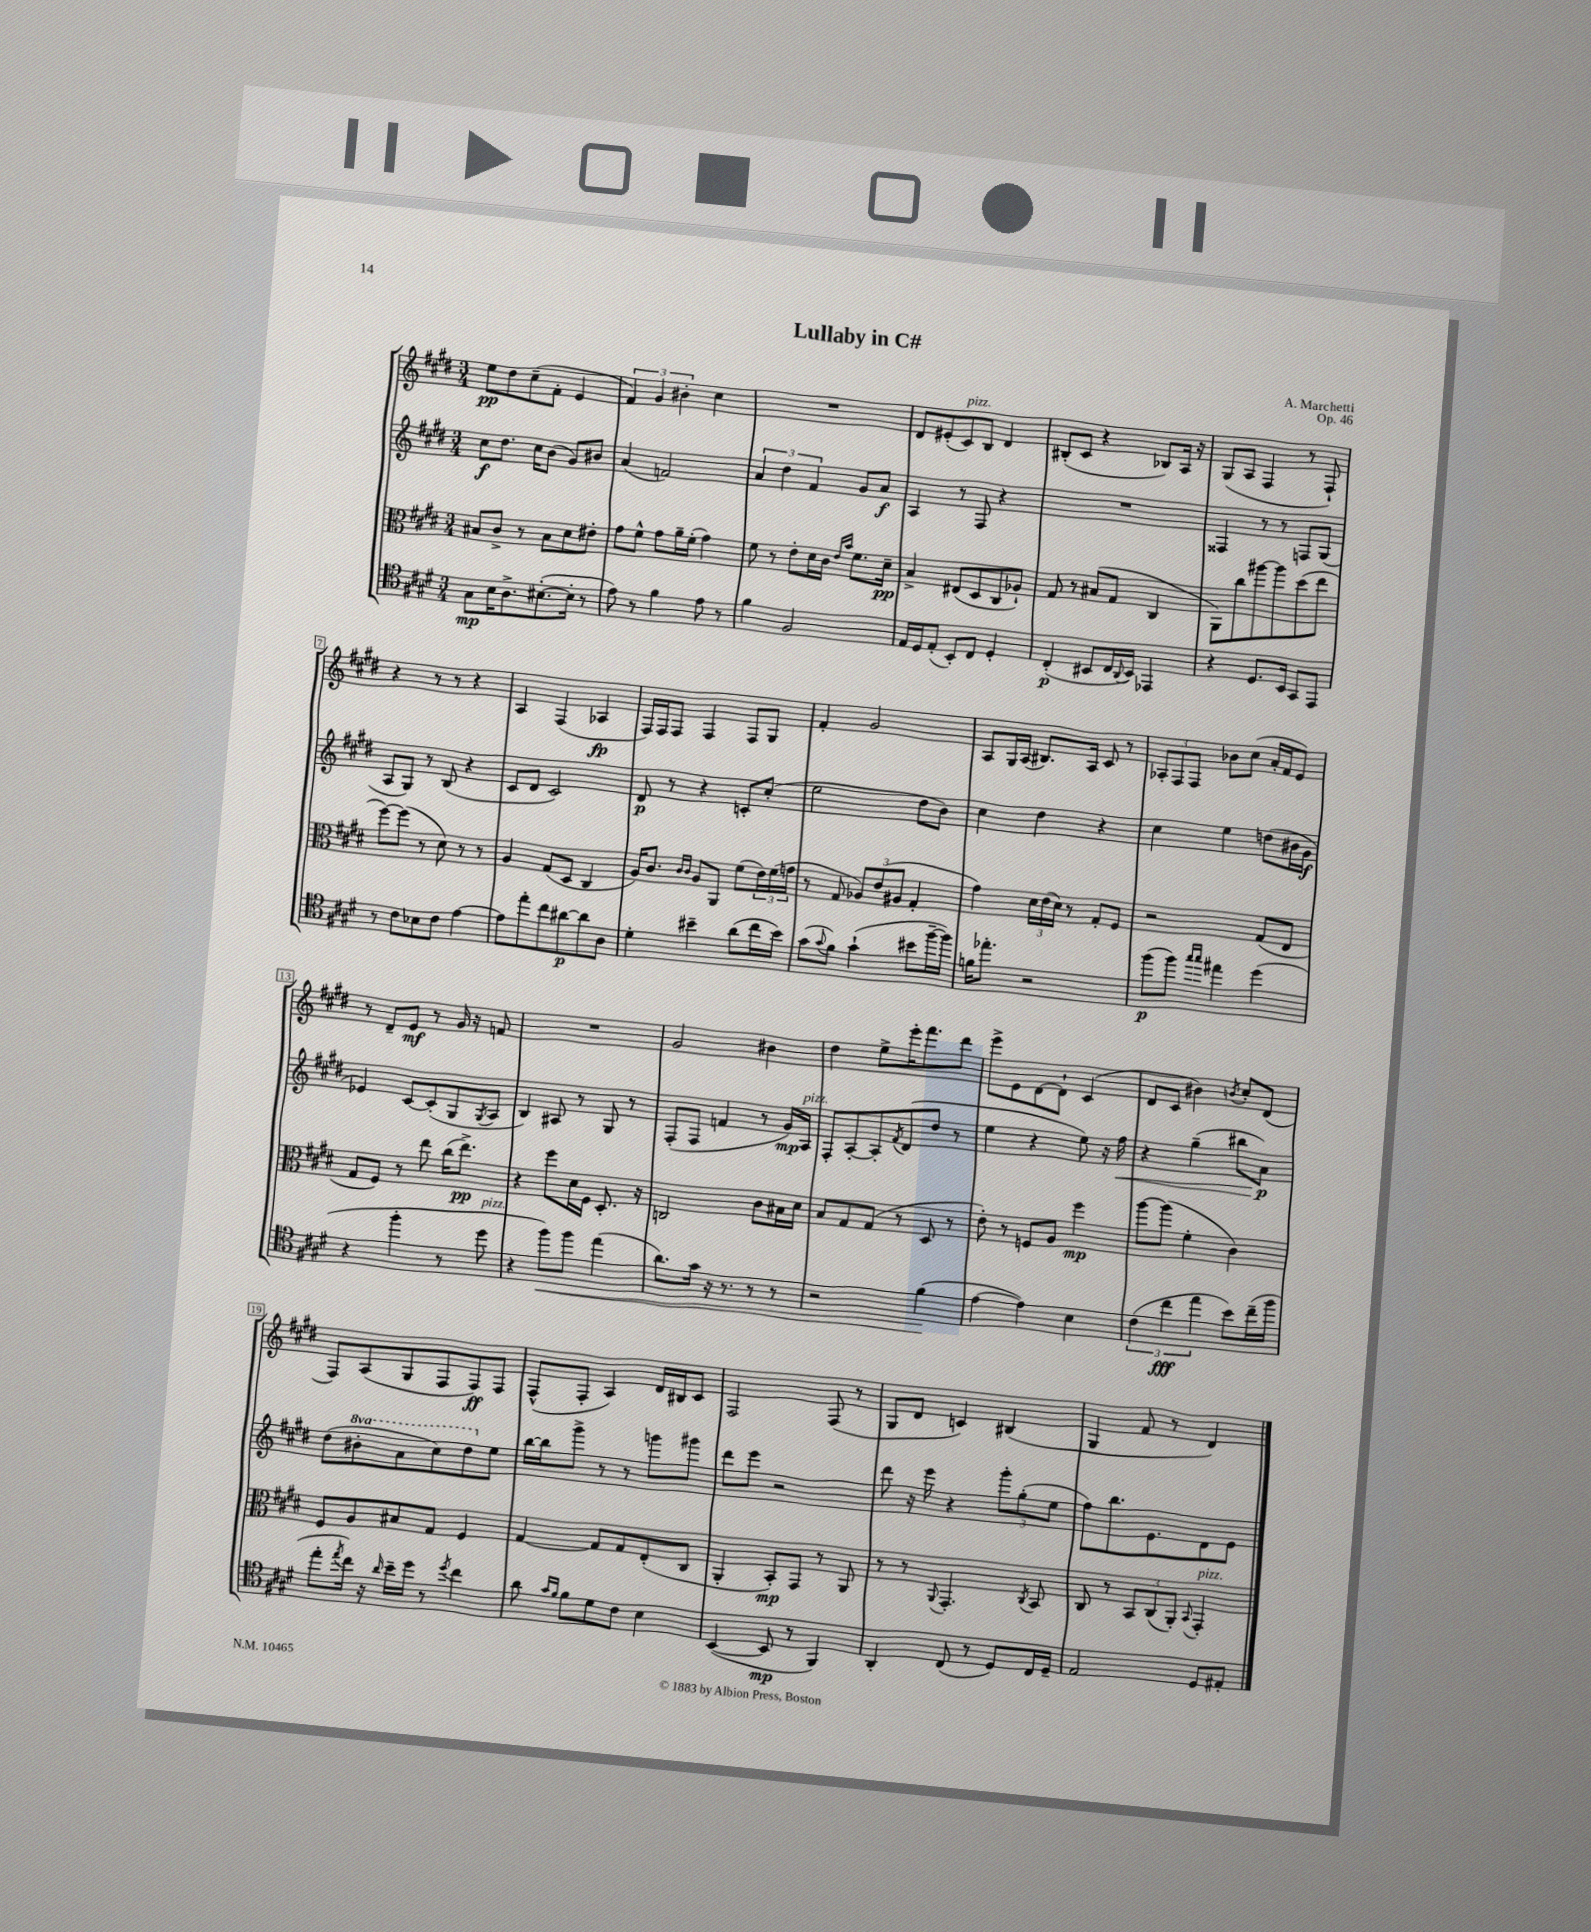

**kern	**dynam	**kern	**dynam	**kern	**dynam	**kern	**dynam
*part4	*part4	*part3	*part3	*part2	*part2	*part1	*part1
*staff4	*staff4	*staff3	*staff3	*staff2	*staff2	*staff1	*staff1
*clefC4	*	*clefC3	*	*clefG2	*	*clefG2	*
*k[f#c#g#d#]	*	*k[f#c#g#d#]	*	*k[f#c#g#d#]	*	*k[f#c#g#d#]	*
*M3/4	*	*M3/4	*	*M3/4	*	*M3/4	*
=1	=1	=1	=1	=1	=1	=1	=1
8G#\L	mp	8B#X/L	.	8cc#\L	f	8ee\L	pp
16B\K	.	8c#^/J	.	8.dd#\J	.	8dd#\	.
8.A^\	.	.	.	.	.	.	.
.	.	8r	.	.	.	(8cc#~\	.
.	.	.	.	16cc#\KL	.	.	.
([8.B#X'\	.	8B#\L	.	(8b\J	.	8f#'\J	.
.	.	8d#\	.	8g#/L)	.	4e/	.
16B#'\Jk]	.	.	.	.	.	.	.
8r	.	8e#X'\J	.	8b#X/J	.	.	.
=2	=2	=2	=2	=2	=2	=2	=2
8e\)	.	8g#\L	.	(4a/	.	6f#/)	.
8r	.	8f#^^\J	.	.	.	.	.
.	.	.	.	.	.	6g#/	.
4f#\	.	8g#\L	.	2fn/)	.	.	.
.	.	.	.	.	.	6b#X'\	.
.	.	16a~\L	.	.	.	.	.
.	.	(16f#'\JJ	.	.	.	.	.
8e\	.	4g#\)	.	.	.	4cc#\	.
8r	.	.	.	.	.	.	.
=3	=3	=3	=3	=3	=3	=3	=3
4f#\	.	8f#\	.	6a/	.	2.r	.
.	.	8r	.	.	.	.	.
.	.	.	.	6dd#\	.	.	.
2F#/	.	8e'\L	.	.	.	.	.
.	.	.	.	6f#/	.	.	.
.	.	16d#\L	.	.	.	.	.
.	.	16c#\JJ	.	.	.	.	.
.	.	16qqe/LL	.	.	.	.	.
.	.	16qqb/JJ	.	.	.	.	.
.	.	8.f#\L	.	8g#/L	.	.	.
.	.	.	.	8a/J	f	.	.
.	.	16d#~\Jk	pp	.	.	.	.
=4	=4	=4	=4	=4	=4	=4	=4
16E/LL	.	4B^/	.	4A/	.	8d#/L	.
16D#/J	.	.	.	.	.	.	.
(8E'/J	.	.	.	.	.	(8e#X'/	.
!	!	!	!	!	!	!LO:TX:a:i:t=pizz.	!
8BB'/L)	.	(8E#X/L	.	8r	.	8c#/)	.
8C#/J	.	8D#/	.	8F#/	.	8B/J	.
4D#'/	.	8C#/	.	4r	.	4d#/	.
.	.	8A-X`/J)	.	.	.	.	.
=5	=5	=5	=5	=5	=5	=5	=5
(4C#'/	p	8G#/	.	2.r	.	(8B#X'/L	.
.	.	8r	.	.	.	8c#/J	.
8BB#X/L	.	(8B#X/L	.	.	.	4r	.
16C#/L	.	8G#/J	.	.	.	.	.
8qqAA/	.	.	.	.	.	.	.
16BB#/JJ)	.	.	.	.	.	.	.
4EE-X/	.	4C#/	.	.	.	8B-X/L)	.
.	.	.	.	.	.	16A/Jk	.
.	.	.	.	.	.	16r	.
=6	=6	=6	=6	=6	=6	=6	=6
4r	.	8AA\L)	.	4F##X/	.	(8G#/L	.
.	.	8cc#\	.	.	.	8A/J	.
8.D#/L	.	[8aa#X\	.	8r	.	4F#/	.
.	.	8aa#\]	.	8r	.	.	.
16BB/Jk	.	.	.	.	.	.	.
8GG#/L	.	(8dd#\	.	8Fn/L	.	8r	.
8EE/J	.	8ee\J	.	(8G#/J	.	8F#`/)	.
!!LO:LB:g=z
=7	=7	=7	=7	=7	=7	=7	=7
8r	.	[8ff#\L)	.	8A/L	.	4r	.
8c#\L	.	(8ff#\J]	.	8G#/J)	.	.	.
8B-X\	.	8r	.	8r	.	8r	.
8c#\J	.	8d#\)	.	(8B/	.	8r	.
[4e\	.	8r	.	4r	.	4r	.
.	.	8r	.	.	.	.	.
=8	=8	=8	=8	=8	=8	=8	=8
8e\L]	.	4A/	.	8c#/L	.	4A/	.
8ee'\	.	.	.	8d#/J	.	.	.
8cc#\	.	(8G#/L	.	2c#/)	.	(4F#/	.
[8a#X\	p	8D#/J	.	.	.	.	.
8a#\]	.	4C#/	.	.	.	4A-X/	fp
8A\J	.	.	.	.	.	.	.
=9	=9	=9	=9	=9	=9	=9	=9
4d#'\	.	16A/KL)	.	8d#/	p	16F#/LL)	.
.	.	8.c#/J	.	.	.	16F#/J	.
.	.	.	.	8r	.	8F#/J	.
.	.	16qqc#/LL	.	.	.	.	.
.	.	16qqc#/JJ	.	.	.	.	.
4b#X~\	.	8A/L	.	4r	.	4F#/	.
.	.	8AA/J	.	.	.	.	.
(8a\L	.	(8f#\L	.	8cn'/L	.	8F#/L	.
16cc#\L	.	24e\L)	.	(8cc#'/J	.	8G#/J	.
.	.	(24f#\	.	.	.	.	.
16b#\JJ)	.	.	.	.	.	.	.
.	.	24gn\JJ	.	.	.	.	.
=10	=10	=10	=10	=10	=10	=10	=10
(8g#\L	.	8r	.	2ee\	.	4f#'/	.
8qqg#/	.	.	.	.	.	.	.
8f#\J)	.	8G#/	.	.	.	.	.
(4g#`\	.	12A-X/L)	.	.	.	2g#/	.
.	.	(12e/	.	.	.	.	.
.	.	12A#X/J	.	.	.	.	.
8b#X\L	.	4G#'/	.	8dd#\L	.	.	.
[16ff#~\L	.	.	.	8b\J)	.	.	.
16ff#\JJ])	.	.	.	.	.	.	.
=11	=11	=11	=11	=11	=11	=11	=11
16fn\KL	.	4g#\)	.	4cc#\	.	8A/L	.
8.ee-X'\J	.	.	.	.	.	.	.
.	.	.	.	.	.	16G#/L	.
.	.	.	.	.	.	(16A/JJ	.
2r	.	24d#\LL	.	4dd#\	.	8.B#X/L)	.
.	.	(24e\	.	.	.	.	.
.	.	24d#\JJ)	.	.	.	.	.
.	.	8r	.	.	.	.	.
.	.	.	.	.	.	16A/Jk	.
.	.	8G#'/L	.	4r	.	8c#/	.
.	.	8F#/J	.	.	.	8r	.
=12	=12	=12	=12	=12	=12	=12	=12
(8ff#\L	p	2r	.	4cc#\	.	12A-X'/L	.
.	.	.	.	.	.	12F#/	.
8ff#\J)	.	.	.	.	.	.	.
.	.	.	.	.	.	12F#/J	.
16qqgg#/LL	.	.	.	.	.	.	.
16qqgg#/JJ	.	.	.	.	.	.	.
4ee#X\	.	.	.	4ee\	.	8b-X\L	.
.	.	.	.	.	.	(8cc#\J	.
(4dd#\	.	(8G#/L	.	(8ddn\L	.	16a'/LL	.
.	.	.	.	.	.	16f#/J	.
.	.	8E/J	.	16b#X\L	.	8e/J)	.
.	.	.	.	16g#\JJ	f	.	.
!!LO:LB:g=z
=13	=13	=13	=13	=13	=13	=13	=13
4r	.	8G#/L	.	4e-X/)	.	8r	.
.	.	8F#/J)	.	.	.	8d#~/L	.
4ff#'\	.	8r	.	[8c#/L	.	8e/J	mf
.	.	8ee\	.	(8c#'/]	.	8r	.
8r	.	(16cc#\KL	.	8G#/	.	16g#/	.
.	.	8.ee^\J)	pp	.	.	16r	.
.	.	.	.	8qG#/	.	.	.
!LO:TX:a:i:t=pizz.	!	!	!	!	!	!	!
8dd#\	.	.	.	8A/J	.	8fn/	.
=14	=14	=14	=14	=14	=14	=14	=14
4r	.	4r	.	4B/)	.	2.r	.
!	!LO:HP:b	!	!	!	!	!	!
8ff#\L)	<	8ff#\L	.	8A#X/	.	.	.
8ff#\J	.	16d#\L	.	8r	.	.	.
.	.	16F#\JJ	.	.	.	.	.
(4ee\	.	8.D#'/	.	8G#/	.	.	.
.	.	.	.	8r	.	.	.
.	.	16r	.	.	.	.	.
=15	=15	=15	=15	=15	=15	=15	=15
8.a\L)	.	2Cn/	.	(8F#'/L	.	2g#/	.
.	.	.	.	8F#/J	.	.	.
16g#\Jk	.	.	.	.	.	.	.
16r	.	.	.	4fn/	.	.	.
8.r	.	.	.	.	.	.	.
8r	.	8c#\L	.	8r	.	4b#X\	.
8r	.	16B#X\L	.	16g#/LL)	mp	.	.
!	!	!	!	!LO:TX:a:i:t=pizz.	!	!	!
.	.	16d#\JJ	.	16A/JJ	.	.	.
=16	=16	=16	=16	=16	=16	=16	=16
2r	.	8B/L	.	8F#'/L	.	4dd#\	.
.	.	8G#/	.	[8A'/	.	.	.
.	.	(8G#/J	.	8A'/]	.	8ee^\L	.
.	.	.	.	8qf#/	.	.	.
.	.	8r	.	(8d#/	.	16eee'\K	.
.	.	.	.	.	.	8.fff#\	.
(4f#\	.	8D#/	.	8dd#/J	.	.	.
.	.	8r	.	8r	.	8ddd#\J	.
.	[	.	.	.	.	.	.
=17	=17	=17	=17	=17	=17	=17	=17
[4e\	.	8e'\)	.	4ee\	.	8eee^\L	.
.	.	8r	.	.	.	8e\	.
4e\])	.	8Fn/L	.	4r	.	[8d#\	.
.	.	8A/J	.	.	.	8d#`\J]	.
4B\	.	4ff#\	mp	8ee\)	.	(4c#/	.
.	.	.	.	16r	.	.	.
!	!	!	!	!	!LO:HP:b	!	!
.	.	.	.	16ff#\	<	.	.
=18	=18	=18	=18	=18	=18	=18	=18
(6c#\	.	[8aa\L	.	4r	.	8d#/L	.
.	.	(8aa\J]	.	.	.	8c#/J	.
6cc#\	fff	.	.	.	.	.	.
.	.	4f#'\	.	(4gg#~\	.	4b#X\)	.
6ee\	.	.	.	.	.	.	.
.	.	.	.	.	.	8qbn/	.
8b\L)	.	4c#\)	.	8bb#X\L	.	8cc#'/L	.
(16cc#~\L	.	.	.	8a\J)	p	(8d#/J	.
16ff#\JJ	.	.	.	.	.	.	.
.	.	.	.	.	[	.	.
!!LO:LB:g=z
=19	=19	=19	=19	=19	=19	=19	=19
8ee'\L	.	8F#/L	.	(8dd#\L	.	8F#/L)	.
8qee/	.	.	.	.	.	.	.
*	*	*	*	*8va	*	*	*
16cc#\Jk)	.	8A/	.	8bb#X'\	.	(8A/	.
16r	.	.	.	.	.	.	.
16qqa/	.	.	.	.	.	.	.
16b~\LL	.	8B#X/	.	8aa\	.	8G#/	.
16dd#\JJ	.	.	.	.	.	.	.
8r	.	8G#/J	.	8ccc#\)	.	8F#/	.
8qdd#/	.	.	.	.	.	.	.
4cc#\	.	4F#/	.	8ddd#\	.	8F#/)	ff
*	*	*	*	*X8va	*	*	*
.	.	.	.	8ee\J	.	8F#/J	.
=20	=20	=20	=20	=20	=20	=20	=20
8a\	.	[4G#/	.	[16bb\LL	.	(8F#^^/L	.
.	.	.	.	16bb\J]	.	.	.
16qqg#/LL	.	.	.	.	.	.	.
16qqf#/JJ	.	.	.	.	.	.	.
8f#\L	.	.	.	8ggg#^\J	.	8F#'/J	.
8d#\	.	8G#/L]	.	8r	.	4A/)	.
8c#\J	.	8G#/	.	8r	.	.	.
4B\	.	(8E'/	.	8gggn\L	.	16d#/LL	.
.	.	.	.	.	.	16B#X/J	.
.	.	8C#/J	.	8ggg#X\J	.	8c#/J	.
=21	=21	=21	=21	=21	=21	=21	=21
([4BB/	.	4AA'/	.	8ddd#\L	.	2F#/	.
.	.	.	.	8eee\J	.	.	.
8BB/]	mp	8BB'/L)	mp	2r	.	.	.
8r	.	8GG#/J	.	.	.	.	.
4FF#/)	.	8r	.	.	.	(8F#/	.
.	.	8AA/	.	.	.	8r	.
=22	=22	=22	=22	=22	=22	=22	=22
4AA'/	.	8r	.	8ddd#\	.	8G#/L	.
.	.	8r	.	16r	.	8d#/J	.
.	.	.	.	16eee\	.	.	.
.	.	8qqAA/	.	.	.	.	.
(8C#/	.	4.GG#'/	.	4r	.	4cn/)	.
8r	.	.	.	.	.	.	.
8D#/L)	.	.	.	12ggg#'\L	.	(4B#X/	.
.	.	.	.	(12gg#'\	.	.	.
.	.	8qC#/	.	.	.	.	.
16C#/L	.	8BB/	.	.	.	.	.
.	.	.	.	12ee\J	.	.	.
16D#~/JJ	.	.	.	.	.	.	.
=23	=23	=23	=23	=23	=23	=23	=23
2E/	.	8C#/	.	8ff#\L)	.	4G#/	.
.	.	8r	.	8.bb\	.	.	.
.	.	12BB/L	.	.	.	8f#/	.
.	.	.	.	8.e\	.	.	.
.	.	(12C#/	.	.	.	.	.
.	.	.	.	.	.	8r	.
.	.	12AA'/J)	.	.	.	.	.
.	.	8qqBB/	.	.	.	.	.
!	!	!LO:TX:a:i:t=pizz.	!	!	!	!	!
8D#/L	.	4GG#'/	.	8d#\	.	4d#/)	.
8E#X'/J	.	.	.	8e\J	.	.	.
==	==	==	==	==	==	==	==
*-	*-	*-	*-	*-	*-	*-	*-
